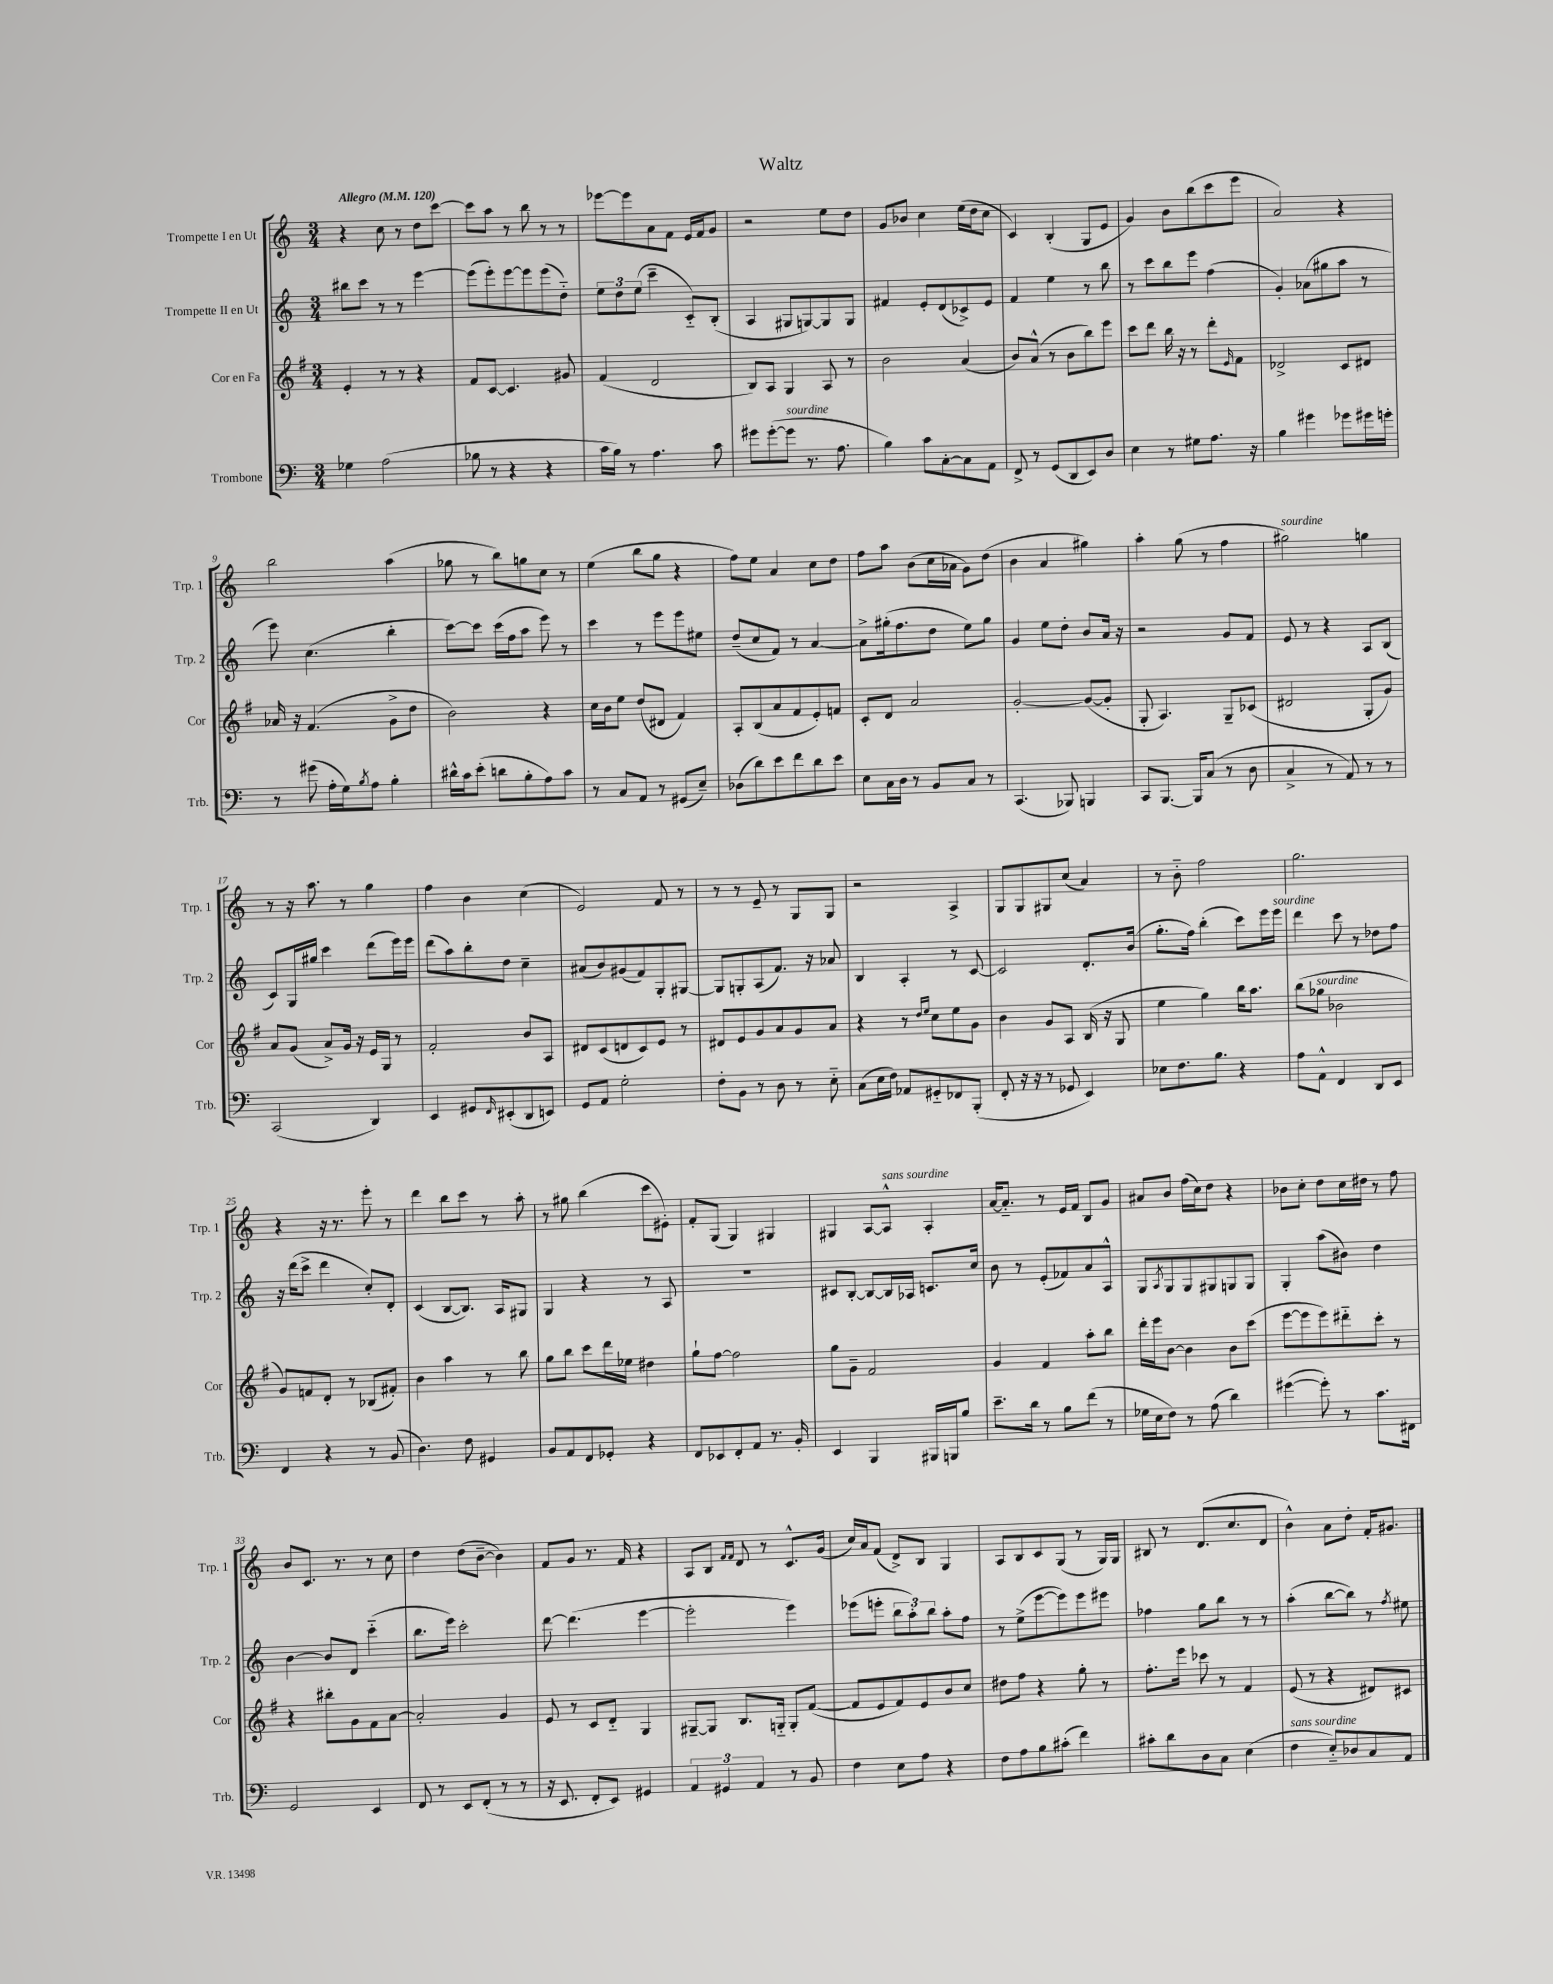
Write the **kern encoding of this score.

**kern	**kern	**kern	**kern
*part4	*part3	*part2	*part1
*staff4	*staff3	*staff2	*staff1
*I"Trombone	*I"Cor en Fa	*I"Trompette II en Ut	*I"Trompette I en Ut
*I'Trb.	*I'Cor	*I'Trp. 2	*I'Trp. 1
*clefF4	*clefG2	*clefG2	*clefG2
*k[]	*k[f#]	*k[]	*k[]
*M3/4	*M3/4	*M3/4	*M3/4
*MM120	*MM120	*MM120	*MM120
=1	=1	=1	=1
!	!	!	!LO:TX:a:B:t=Allegro
4G-X\	4e'/	8bb#X\L	4r
.	.	8ccc\J	.
(2A\	8r	8r	8cc\
.	8r	8r	8r
.	4r	[4eee\	8dd\L
.	.	.	[8ccc\J
=2	=2	=2	=2
8B-X\	8f#/L	(8eee\L]	8ccc\L]
8r	[8c/J	8eee'\)	8aa\J
4r	4.c/]	[8eee\	8r
.	.	8eee\]	8bb\
4r	.	(8eee\	8r
.	8g#X/	8dd\J)	8r
=3	=3	=3	=3
16c\LL	(4f#/	12ee\L	[8eee-X\L
16B\JJ)	.	.	.
.	.	12dd\	.
8r	.	.	8eee-\]
.	.	(12ee\J	.
4.A\	2d/	4ccc~\	8a\
.	.	.	8f\J
.	.	8c/L)	16e/LL
.	.	.	16f/J
8c\	.	(8B'/J	8g/J
=4	=4	=4	=4
8g#X\L	8B/L)	4A/	2r
([8g#'\	8A/J	.	.
!LO:TX:a:i:t=sourdine	!	!	!
8g#\J]	4G/	8G#X/L	.
8.r	.	[8Gn/)	.
.	8A/	8G/]	8ee\L
8.A\	.	.	.
.	8r	8G/J	8dd\J
=5	=5	=5	=5
4B\)	2b\	4f#X/	8g/L
.	.	.	8b-X/J
8c\L	.	8e'/L	4cc\
[8C'\	.	(8d/	.
8C\]	(4a/	8c-X^/)	(16ee\LL
.	.	.	16dd\J
8AA\J	.	8e/J	8cc\J
=6	=6	=6	=6
8FF^/	8b/L)	4f/	4c/)
8r	(8a^^/J	.	.
(8GG/L	8r	4ee\	(4B'/
8DD/	8b\L	.	.
8EE/)	8bb\)	8r	8G/L
8D/J	8eee\J	8bb\	8e/J
=7	=7	=7	=7
4E\	8ccc\L	8r	4g/)
.	8ddd\J	8ccc\L	.
8r	16bb\	8bb\	8b\L
.	16r	.	.
8G#X\L	8r	8eee\J	(8bb\
8.A\J	8ddd'\L	(4ff\	8ccc\
.	16qqe/	.	.
.	8f#\J	.	8eee\J
16r	.	.	.
=8	=8	=8	=8
4B\	2d-X^/	4g'/)	2a/)
4g#X\	.	(8a-X\L	.
.	.	8gg#X\	.
8g-X\L	8c/L	8aa\J	4r
16g#X\L	8d#X/J	8r	.
16gn'\JJ	.	.	.
!!LO:LB:g=z
=9	=9	=9	=9
8r	16a-X/	8eee\)	2bb\
.	16r	.	.
(8g#X\	(4.f#/	(4.cc\	.
16A'\LL	.	.	.
16G\J)	.	.	.
8qB/	.	.	.
8A\J	.	.	.
4B'\	8g^\L	4bb'\	(4aa\
.	8dd\J	.	.
=10	=10	=10	=10
16d#X^^\LL	2b\)	[8ccc\L)	8gg-X\
16c\J	.	.	.
(8e'\J	.	8ccc\J]	8r
8dn\L	.	(16ccc\LL	8bb\L)
.	.	16ff\J	.
8B'\	.	8aa\J	8ggn\
8A\)	4r	8eee\)	8cc\J
8c\J	.	8r	8r
=11	=11	=11	=11
8r	16cc\LL	4ccc\	(4ee\
.	16b\J	.	.
8C/L	8ee\J	.	.
8AA/J	(8dd/L	8r	8bb\L
8r	8d#X/J	8eee\L	8gg\J
(8GG#X/L	4f#/)	8eee\	4r
8E~/J)	.	8ee#X\J	.
=12	=12	=12	=12
(8D-X\L	8A'/L	(8dd~/L	8ff\L)
8d\)	(8B/	8cc/	8ee\J
8e\	8a/	8f/J)	4a/
8f\	8f#/	8r	.
8d\	8e'/)	[4a/	8cc\L
8e\J	8fn/J	.	8dd\J
=13	=13	=13	=13
8E\L	8c'/L	8a^\L]	8ff\L
16C\L	8d/J	(16gg#X'\k	8aa\J
16D\JJ	.	8.ff\	.
8r	2a/	.	(8b\L
8BB/L	.	8dd\J	16cc\L
.	.	.	16a-X\JJ
8C/J	.	8ee\L)	8g\L)
8r	.	8gg#\J	(8dd\J
=14	=14	=14	=14
(4.CC/	[2g'/	4g/	4b\
.	.	8ee\L	4a/
8BBB-X/)	.	8dd'\J	.
4BBBn/	(8g/L_	8b/L	4gg#X\)
.	8g'/J]	16a/Jk	.
.	.	16r	.
=15	=15	=15	=15
8CC/L	8G'/	2r	4aa'\
[8.BBB/J	4.A/)	.	.
.	.	.	(8gg\
16BBB/KL]	.	.	.
(8C/J	.	.	8r
8r	8G~/L	8g/L	4ff\
8D\	(8c-X/J	8f/J	.
=16	=16	=16	=16
!	!	!	!LO:TX:a:i:t=sourdine
4C^/	2d#X/	8e/	2gg#X\)
.	.	8r	.
8r	.	4r	.
8AA/)	.	.	.
8r	8G'/L	8A/L	4ggn\
8r	8g/J)	(8B/J	.
!!LO:LB:g=z
=17	=17	=17	=17
(2CC/	8a/L	8c/L)	8r
.	(8g/J	16G/L	16r
.	.	16gg#X/JJ	8.aa\
.	8a^/L)	4ccc\	.
.	16g/Jk	.	8r
.	16r	.	.
4DD/)	16e/LL	(8ddd\L	4gg\
.	16G/JJ	.	.
.	8r	16eee\L)	.
.	.	16eee\JJ	.
=18	=18	=18	=18
4EE/	2f#'/	(8ddd\L	4ff\
.	.	8aa\)	.
8GG#X/L	.	8bb'\	4b\
16qqFF/	.	.	.
(8EE#X'/	.	8dd\J	.
8DD/	8b/L	4cc~\	(4cc\
8EEn/J)	8A/J	.	.
=19	=19	=19	=19
8GG/L	8d#X/L	(8a#X/L	2e/)
8AA/J	(8c/	8b/)	.
2G'\	8dn/	(8g#X/	.
.	8c/)	8f/)	.
.	8e/J	8G'/	8f/
.	8r	[8G#X/J	8r
=20	=20	=20	=20
8F'\L	8d#X/L	8G#/L]	8r
8BB\J	8e/	8Gn'/	8r
8r	8g/	(8A/	8e~/
8D\	8a/	8.f/J)	8r
8r	8g/	.	8G/L
.	.	16r	.
8E\	8a/J	8a-X/	8G/J
=21	=21	=21	=21
(8C\L	4r	4B/	2r
16E\L	.	.	.
16F\JJ)	.	.	.
8AA-X/L	8r	4A'/	.
.	16qqdd/LL	.	.
.	16qqee/JJ	.	.
8GG#X/	8cc\L	.	.
8FF-X/	8ee\	8r	4A^/
(8BBB'/J	8g\J	[8c/	.
=22	=22	=22	=22
8FF'/	4b\	2c/]	8G/L
16r	.	.	8G/
16r	.	.	.
8r	8g/L	.	8G#X/
8GG-X/	8A/J	.	(8cc/J
4EE/)	(16B/	8.d'/L	4a/)
.	16r	.	.
.	8G/	.	.
.	.	(16b/Jk	.
=23	=23	=23	=23
8E-X\L	4ee\	8.gg'\L	8r
8.F\	.	.	8b\
.	.	16ff\Jk)	.
.	4gg\)	(4bb'\	2ff\
8.B\J	.	.	.
4r	16bb\KL	8ccc\L)	.
.	8.aa\J	.	.
.	.	16eee\L	.
!	!	!LO:TX:a:i:t=sourdine	!
.	.	16eee\JJ	.
=24	=24	=24	=24
8A\L	(8bb\L	4ddd\	2.gg\
!	!LO:TX:a:i:t=sourdine	!	!
8AA^^\J	8gg-X\J	.	.
4FF/	2b-X\	8ccc\	.
.	.	8r	.
8DD/L	.	8dd-X\L	.
8EE/J	.	8ff\J	.
!!LO:LB:g=z
=25	=25	=25	=25
4FF/	8g/L)	16r	4r
.	.	(16ddd\KL	.
.	8fn/	8ccc^\J	.
4r	8d'/J	4ddd\	16r
.	.	.	8.r
.	8r	.	.
8r	(8B-X/L	8cc'/L)	8eee'\
(8BB/	8f#X'/J)	8d'/J	8r
=26	=26	=26	=26
4.D\)	4b\	(4c/	4ddd\
.	4aa\	[8B/L	8bb\L
8F\	.	8.B/J])	8ccc\J
4GG#X/	8r	.	8r
.	.	16A/KL	.
.	8bb\	8G#X/J	8aa'\
=27	=27	=27	=27
8BB/L	8gg\L	4G/	8r
8AA/	8bb\J	.	8gg#X\
8FF/	8ccc\L	4r	(4bb\
8GG-X'/J	16ddd\L	.	.
.	16ee-X\JJ	.	.
4r	4dd#X\	8r	8ccc\L
.	.	8A/	8e#X'\J)
=28	=28	=28	=28
8FF/L	8gg`\L	2.r	8f'/L
8EE-X/	[8ff#\J	.	(8G/J
8FF'/	2ff#\]	.	4G/)
8AA/J	.	.	.
8.r	.	.	4G#X/
16BB'/	.	.	.
=29	=29	=29	=29
4EE/	8gg\L	8c#X/L	4G#X/
.	8g~\J	[8B'/J	.
4BBB/	2f#/	8B/L_	[8A/L
!	!	!	!LO:TX:a:i:t=sans sourdine
.	.	16B/L]	8A^^/J]
.	.	16A-X/JJ	.
16BBB#X/LL	.	8.cn/L	4A'/
16BBBn/J	.	.	.
8B/J	.	.	.
.	.	16cc/Jk	.
=30	=30	=30	=30
8.e~\L	4g/	8b\	[16a/KL
.	.	.	8.a/J]
.	.	8r	.
16d\Jk	.	.	.
8r	4f#/	(8e'/L	8r
8B\L	.	8f-X/)	16e/LL
.	.	.	16f/JJ
(8f\J	8aa'\L	8a/	8B/L
8r	8bb\J	8A^^/J	8g/J
=31	=31	=31	=31
16G-X\LL	16ddd'\LL	8G/L	8a#X/L
16E\J	16eee\J	.	.
.	.	8qA/	.
8F\J)	[8b\J	8G/	8b/J
8r	4b\]	8G/	(16ff\LL
.	.	.	16cc\J)
(8A\	.	8G#X/	8dd\J
4d\)	8b\L	8Gn/	4r
.	(8ccc\J	8G/J	.
=32	=32	=32	=32
([4g#X\	[8eee\L	4G'/	8b-X\L
.	8eee\]	.	8cc'\J
8g#'\])	8eee\)	(8aa\L	8dd\L
8r	8ddd#X\	8b#X\J)	16cc\L
.	.	.	16dd#X\JJ
8.c\L	8ccc'\J	4dd\	8r
.	8r	.	8ff\
16FF#X\Jk	.	.	.
!!LO:LB:g=z
=33	=33	=33	=33
2GG/	4r	[4b\	8b/L
.	.	.	8.c/J
.	8bb#X'\L	8b/L]	.
.	.	.	8.r
.	8g\	8d/J	.
4EE/	8f#\	(4ccc\	8r
.	[8a\J	.	8cc\
=34	=34	=34	=34
8FF/	2a'/]	8.bb\L	4dd\
8r	.	.	.
.	.	16eee\Jk)	.
8EE/L	.	2ccc'\	(8dd\L
(8FF'/J	.	.	[8b~\J
8r	4g/	.	4b\])
8r	.	.	.
=35	=35	=35	=35
16r	8e/	[8ddd\	8f/L
8.EE/	.	.	.
.	8r	(4.ddd\]	8g/J
8FF'/L	8c/L	.	8.r
8EE/J)	8d/J	.	.
.	.	.	16f/
4GG#X/	4G/	[4eee\	4r
=36	=36	=36	=36
6AA/	[8G#X~/L	2eee'\]	8A/L
.	8G#/J]	.	8B/J
6GG#X/	.	.	.
.	.	.	16qqf/LL
.	.	.	16qqf/JJ
.	8.B/L	.	8d/
6AA/	.	.	.
.	.	.	8r
.	16Gn/Jk	.	.
8r	8G'/L	4eee\)	8.c^^/L
8BB/	([8f#/J	.	.
.	.	.	(16g/Jk
=37	=37	=37	=37
4F\	8f#/L]	(8eee-X\L	16cc/LL)
.	.	.	16a/J
.	8e/	8eeen'\J	(8f/J
8E\L	8f#/)	12bb\L	8d^/L)
.	.	12aa'\)	.
8A\J	8e/	.	8B/J
.	.	12bb\J	.
4r	8b/	8aa'\L	4G/
.	8cc/J	8ff\J	.
=38	=38	=38	=38
8F\L	8dd#X\L	8r	8A/L
8A\	8ff#\J	(8ee^\L	8B/
8B\	4r	[8eee\	8c/
(8c#X'\J	.	8eee\])	(8G/J
4f\)	8gg'\	8eee\	8r
.	8r	8eee#X\J	16G/LL)
.	.	.	16G/JJ
=39	=39	=39	=39
8c#X'\L	8.ff#'\L	4ff-X\	8B#X/
8d\	.	.	8r
.	16eee\Jk	.	.
8D\	8ccc-X\	8gg\L	(8.d/L
8C\J	8r	8bb\J	.
.	.	.	8.cc/
(4E\	4f#/	8r	.
.	.	8r	8d/J
=40	=40	=40	=40
!LO:TX:a:i:t=sans sourdine	!	!	!
4F\	(8e/	(4aa'\	4b^^\)
.	8r	.	.
8E/L)	4r	[8bb\L	8a\L
8D-X/	.	8bb\J])	8dd'\J
8C/	8d#X/L)	8r	16f'/KL
.	.	.	8.g#X/J
.	.	8qff/	.
8AA/J	8c#X/J	8ee#X\	.
==	==	==	==
*-	*-	*-	*-
